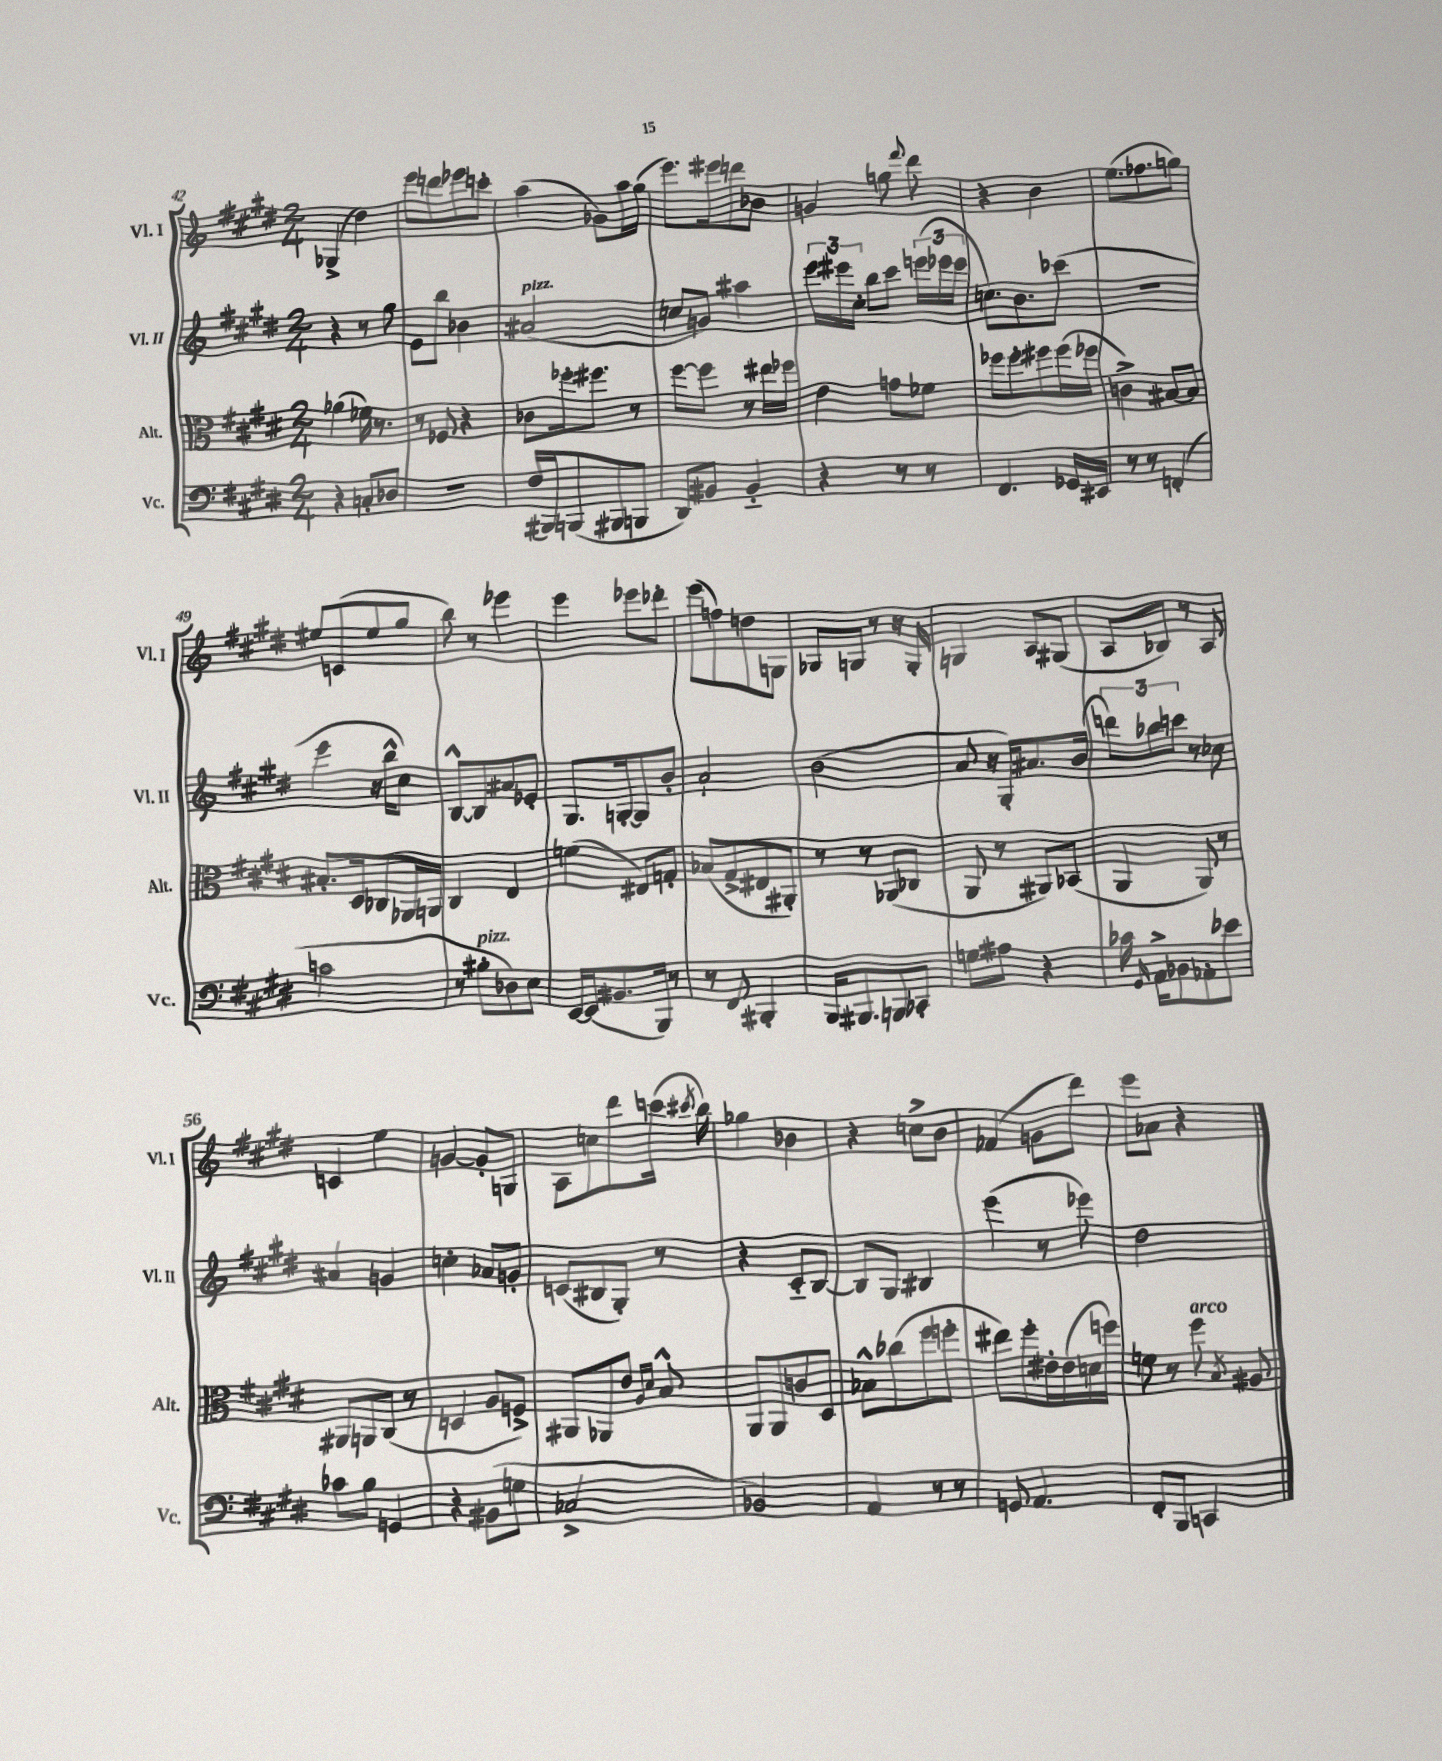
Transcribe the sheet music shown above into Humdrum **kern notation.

**kern	**kern	**kern	**kern
*part4	*part3	*part2	*part1
*staff4	*staff3	*staff2	*staff1
*I"Vc.	*I"Alt.	*I"Vl. II	*I"Vl. I
*I'Vc.	*I'Alt.	*I'Vl. II	*I'Vl. I
*clefF4	*clefC3	*clefG2	*clefG2
*k[f#c#g#d#]	*k[f#c#g#d#]	*k[f#c#g#d#]	*k[f#c#g#d#]
*M2/4	*M2/4	*M2/4	*M2/4
=42	=42	=42	=42
4r	(4a-X\	4r	(4G-X^/
8Cn'/L	16f-X\)	8r	4dd#\)
.	8.r	.	.
8D-X/J	.	8gg#\	.
=43	=43	=43	=43
2r	8r	8e\L	8eee\L
.	8F-X/	8bb\J	8dddn\
.	4r	4b-X\	8eee-X\
.	.	.	8cccn'\J
=44	=44	=44	=44
!	!	!LO:TX:a:i:t=pizz.	!
(16F#/LL	8c-X\L	(2a#X/	(4aa\
16BBB#X/J)	.	.	.
(8BBBn/	16ff-X'\k	.	.
.	8.ff#X\J	.	.
8BBB#X/	.	.	8g-X\L)
8BBBn/J	8r	.	16aa\L
.	.	.	(16gg#\JJ
=45	=45	=45	=45
8DD#/L)	[8ff#\L	8ccn/L	8.eee\L)
8BB#X/J	8ff#\J]	8gn/J)	.
.	.	.	16eee#X\k
4BB#/	8r	4aa#X\	8dddn\
.	16ee#X\LL	.	8b-X\J
.	16ff-X\JJ	.	.
=46	=46	=46	=46
4r	4e\	24eee\LL	4gn/
.	.	24eee#X\	.
.	.	24cc#'\JJ	.
.	.	8bb\L	.
8r	8gn\L	8ccc#\J	8ggn\
.	.	.	8qqfff#/
8r	8f-X\J	(24eeen\LL	8ddd#\
.	.	24eee-X\	.
.	.	24eee-\JJ	.
=47	=47	=47	=47
4.FF#/	8ff-X\L	8.ccn\L)	4r
.	8ff-'\	.	.
.	.	8.b\	.
.	8ff#X\	.	4b\
16GG-X/LL	(16ff#\L	(8ccc-X\J	.
16EE#X/JJ	16ff-X\JJ	.	.
=48	=48	=48	=48
8r	4cn^\)	2r	(8.ee\L
8r	.	.	.
.	.	.	8.ff-X\
(4FFn'/	[8B#X/L	.	.
.	8B#/J]	.	8ggn\J)
!!LO:LB:g=z
=49	=49	=49	=49
2cn\	8.B#X'/L	4eee\	8ee#X/L
.	.	.	(8cn/
.	16D#/k	.	.
.	8C-X/	16r	8ee#/
.	.	16bb^^\KL	.
.	16AA-X/L	8cc#\J)	8gg#/J
.	16AAn/JJ	.	.
=50	=50	=50	=50
8r	4C#/	[8B^^/L	8bb\)
!LO:TX:a:i:t=pizz.	!	!	!
8B#X'\L	.	8B/]	8r
8D-X\)	4E/	8a#X/	4eee-X\
8E\J	.	8e-X'/J	.
=51	=51	=51	=51
[16EE/LL	(4fn\	8.G#/L	4eee\
(16EE/J]	.	.	.
8.BB#X/	.	.	.
.	.	[16Gn'/k	.
.	8E#X/L)	8G/]	8eee-X\L
16BBB/Jk)	.	.	.
8r	8Gn'/J	8b'/J	8ddd-X'\J
=52	=52	=52	=52
8r	(8B-X/L	2a`/	(8eee\L
8FF#/	8G#^/	.	8ffn\)
4BBB#X'/	8E#X/	.	8ddn\
.	8AA#X'/J)	.	8Gn\J
=53	=53	=53	=53
16BBB/KL	8r	(2b\	8G-X/L
8.BBB#X/	.	.	.
.	8r	.	8Gn/J
8BBBn/	(8AA-X/L	.	8r
8CC-X'/J	8C-X/J	.	16r
.	.	.	16G'/
=54	=54	=54	=54
8Gn\L	8AA/	8a/	4Gn/
8A#X\J	8r	16r	.
.	.	16G#'/KL)	.
4r	8AA#X/L)	8.a#X/	8A/L
.	(8BB-X/J	.	(8G#X/J
.	.	(16b/Jk	.
=55	=55	=55	=55
16c-X\	4AA/	12dddn\L)	8A/L
16qqGG#/	.	.	.
16AA^\KL	.	.	.
.	.	12bb-X\	.
8BB-X\	.	.	8B-X/J)
.	.	12cccn\J	.
8AA-X'\	8AA/)	8r	8r
8e-X\J	8r	8cc-X\	8A/
!!LO:LB:g=z
=56	=56	=56	=56
8c-X\L	8AA#X/L	4a#X/	4cn/
8B\J	8AAn/	.	.
4GGn/	(8C#/J	4gn/	4ee\
.	8r	.	.
=57	=57	=57	=57
4r	4Dn/	4ccn'\	[4gn/
(8BB#X\L	8A/L	8a-X/L	8g'/L]
8Gn\J	8Fn^/J)	8gn'/J	8Gn/J
=58	=58	=58	=58
2C-X^/	8AA#X/L	(8cn/L	8A\L
.	8AA-X/	8B#X/	8ccn\
.	8e/J	8G#'/J)	8ddd#\
.	16qqA/LL	.	.
.	16qqd#/JJ	.	.
.	8B^^/	8r	(16cccn\Jk
.	.	.	8qccc#X/
.	.	.	16bb\)
=59	=59	=59	=59
2BB-X/)	8AA/L	4r	4gg-X\
.	8AA/	.	.
.	8cn/	8c#/L	4b-X\
.	8D#/J	[8B/J	.
=60	=60	=60	=60
4AA/	8B-X^^\L	8B/L]	4r
.	(8cc-X\	8G#/J	.
8r	8ff#\	4B#X/	8ccn^\L
8r	8ffn'\J	.	8b\J
=61	=61	=61	=61
8GGn/	8ee#X\L)	(4eee\	(4f-X/
4.AA/	8ff#'\	.	.
.	16e#X'\L	8r	8gn\L
.	(16e#\	.	.
.	16dn\	8eee-X\)	8ddd#\J)
.	16ffn\JJ)	.	.
=62	=62	=62	=62
8FF#'/L	8fn\	2dd#\	8eee\L
8BBB/J	8r	.	8a-X\J
!	!LO:TX:a:i:t=arco	!	!
4CCn/	8ff#\	.	4r
.	8qB/	.	.
.	8A#X/	.	.
==	==	==	==
*-	*-	*-	*-
